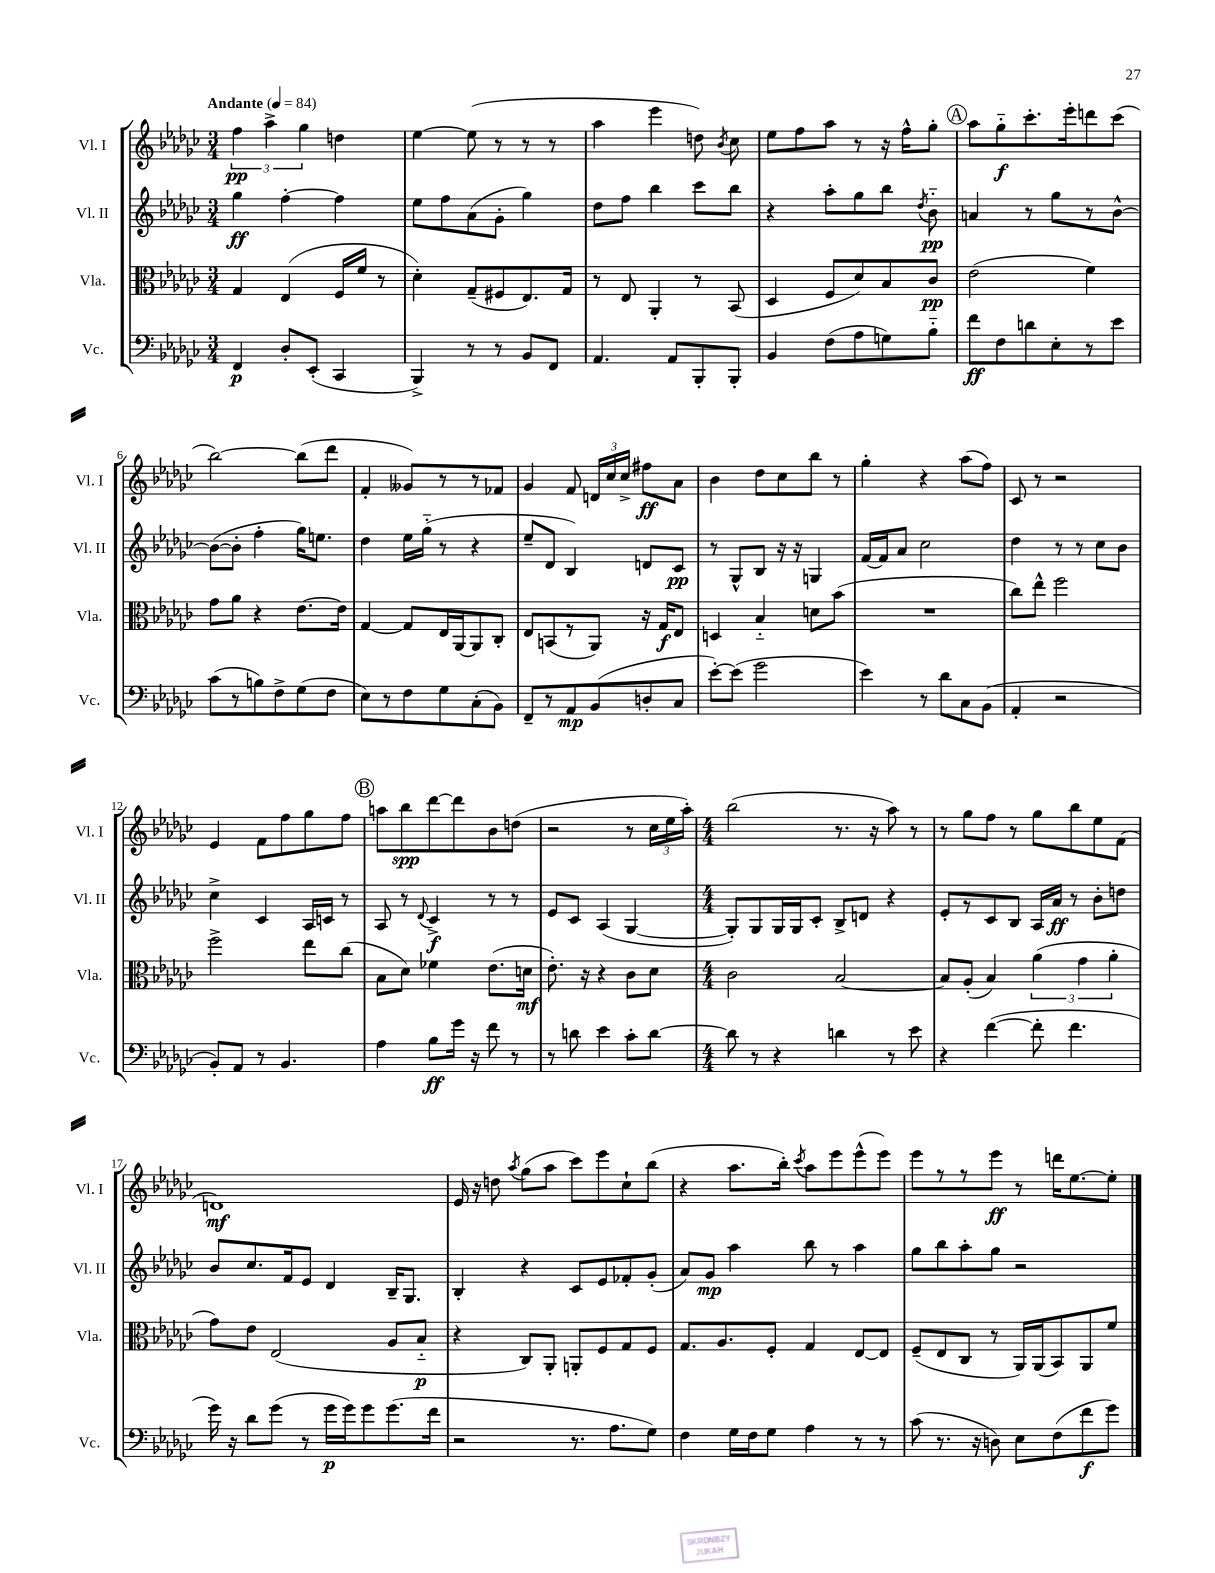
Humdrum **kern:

**kern	**kern	**kern	**kern
*staff4	*staff3	*staff2	*staff1
*clefF4	*clefC3	*clefG2	*clefG2
*k[b-e-a-d-g-c-]	*k[b-e-a-d-g-c-]	*k[b-e-a-d-g-c-]	*k[b-e-a-d-g-c-]
*M3/4	*M3/4	*M3/4	*M3/4
*MM84	*MM84	*MM84	*MM84
4FF	4G-	4gg-	6ff
.	.	.	6aa-^
8D-'	(4E-	[4ff'	.
.	.	.	6gg-
(8EE-'	.	.	.
4CC-	16F	4ff]	4dd
.	16f	.	.
.	8r	.	.
=	=	=	=
4BBB-^)	4d-')	8ee-	[4ee-
.	.	8ff	.
8r	(8G-~	(8a-	(8ee-]
8r	8F#	8g-'	8r
8BB-	8.E-)	4gg-)	8r
8FF	.	.	8r
.	16G-	.	.
=	=	=	=
4.AA-	8r	8dd-	4aa-
.	8E-	8ff	.
.	4AA-'	4bb-	4eee-
8AA-	.	.	.
8BBB-'	8r	8ccc-	8dd)
.	.	.	8qb-
8BBB-'	(8BB-	8bb-	8cc-
=	=	=	=
4BB-	4D-	4r	8ee-
.	.	.	8ff
(8F	8F	8aa-'	8aa-
8A-	8d-)	8gg-	8r
8G)	8B-	8bb-	16r
.	.	.	16ff^^
.	.	8qdd-	.
8B-'~	8c-	8b-'~	8gg-'
=	=	=	=
8f	(2e-	4a	8aa-
8F	.	.	8gg-'~
8d	.	8r	8.ccc-'
8E-'	.	8gg-	.
.	.	.	16eee-'
8r	4f)	8r	8ddd
8e-	.	[8b-^^	(8ccc-
=	=	=	=
(8c-	8g-	(8b-_	[2bb-)
8r	8a-	8b-']	.
8B)	4r	4ff'	.
8F^	.	.	.
(8G-	[8.e-	16gg-)	(8bb-]
.	.	8.ee	.
8F	.	.	8ddd-
.	16e-]	.	.
=	=	=	=
8E-)	[4G-	4dd-	4f'
8r	.	.	.
8F	8G-]	16ee-	8g--)
.	.	(16gg-'~	.
8G-	16E-	8r	8r
.	[16AA-	.	.
(8C-'	8AA-]	4r	8r
8BB-)	8C-'	.	8f-
=	=	=	=
8FF~	8E-	8ee-~	4g-
8r	(8BB	8d-	.
8AA-	8r	4B-)	8f
(8BB-	8AA-)	.	24d
.	.	.	24cc-
.	.	.	24cc-^
8D'	16r	8d	8ff#
.	16G-	.	.
8C-	8E-	8c-	8a-
=	=	=	=
[8e-')	4D	8r	4b-
(8e-]	.	8G-^^	.
2g-	4B-'~	8B-	8dd-
.	.	16r	8cc-
.	.	16r	.
.	8d	4G	8bb-
.	(8b-	.	8r
=	=	=	=
4e-)	2.r	[16f	4gg-'
.	.	16f]	.
.	.	8a-	.
8r	.	2cc-	4r
8d-	.	.	.
8C-	.	.	(8aa-
(8BB-	.	.	8ff)
=	=	=	=
4AA-'	8cc-)	4dd-	8c-
.	8ee-^^	.	8r
2r	2ff	8r	2r
.	.	8r	.
.	.	8cc-	.
.	.	8b-	.
=	=	=	=
8BB-')	2ff^	4cc-^	4e-
8AA-	.	.	.
8r	.	4c-	8f
4.BB-	.	.	8ff
.	8ee-	16A-	8gg-
.	.	16c	.
.	(8cc-	8r	8ff
=	=	=	=
4A-	8B-	8A-	8aa
.	8d-)	8r	8bb-
.	.	8qqd-	.
8B-	4f-	4c-^	[8ddd-
16g-	.	.	8ddd-]
16r	.	.	.
8f	(8.e-	8r	8b-
8r	.	8r	(8dd
.	16d	.	.
=	=	=	=
8r	8.e-')	8e-	2r
8d	.	8c-	.
.	16r	.	.
4e-	4r	(4A-	.
8c-'	8c-	[4G-	8r
[8d	8d-	.	24cc-
.	.	.	24ee-
.	.	.	24aa-')
=	=	=	=
*M4/4	*M4/4	*M4/4	*M4/4
8d]	2c-	8G-'])	(2bb-
8r	.	8G-	.
4r	.	16G-	.
.	.	16G-	.
.	.	8c-'	.
4d	[2B-	8B-^	8.r
.	.	8d	.
.	.	.	16r
8r	.	4r	8aa-)
8e-	.	.	8r
=	=	=	=
4r	8B-]	8e-'	8r
.	(8A-'	8r	8gg-
([4f	4B-)	8c-	8ff
.	.	8B-	8r
8f']	(6a-	16A-	8gg-
.	.	16a-	.
4.f	.	8r	8bb-
.	6g-	.	.
.	.	8b-'	8ee-
.	6a-'	.	.
.	.	8dd	(8f
=	=	=	=
16g-)	8g-)	8b-	1d)
16r	.	.	.
8d-	8e-	8.cc-	.
(8g-	(2E-	.	.
.	.	16f	.
8r	.	8e-	.
16g-	.	4d-	.
16g-)	.	.	.
8g-	.	.	.
(8.g-	8A-	16B-~	.
.	.	8.G-	.
.	8B-'~	.	.
16f	.	.	.
=	=	=	=
2r	4r	4B-'	16e-
.	.	.	16r
.	.	.	8dd
.	.	.	8qaa-
.	8C-)	4r	(8gg-
.	8AA-'	.	8aa-
8.r	8AA'	8c-	8ccc-)
.	8F	8e-	8eee-
8.A-	.	.	.
.	8G-	8f-'	8cc-`
8G-)	8F	(8g-'	(8bb-
=	=	=	=
4F	8.G-	8a-)	4r
.	.	8g-	.
.	8.A-	.	.
16G-	.	4aa-	8.aa-
16F	.	.	.
8G-	8F'	.	.
.	.	.	16bb-')
.	.	.	8qccc-
4A-	4G-	8bb-	8aa-
.	.	8r	8eee-
8r	[8E-	4aa-	(8eee-^^
8r	8E-]	.	8eee-)
=	=	=	=
(8c-	(8F~	8gg-	8eee-
8.r	8E-	8bb-	8r
.	8C-	8aa-'	8r
16r	.	.	.
8D)	8r	8gg-	8eee-
8E-	16AA-)	2r	8r
.	(16AA-	.	.
(8F	8BB-)	.	16ddd
.	.	.	[8.ee-
8f	8AA-	.	.
8g-)	8f	.	8ee-']
==	==	==	==
*-	*-	*-	*-
